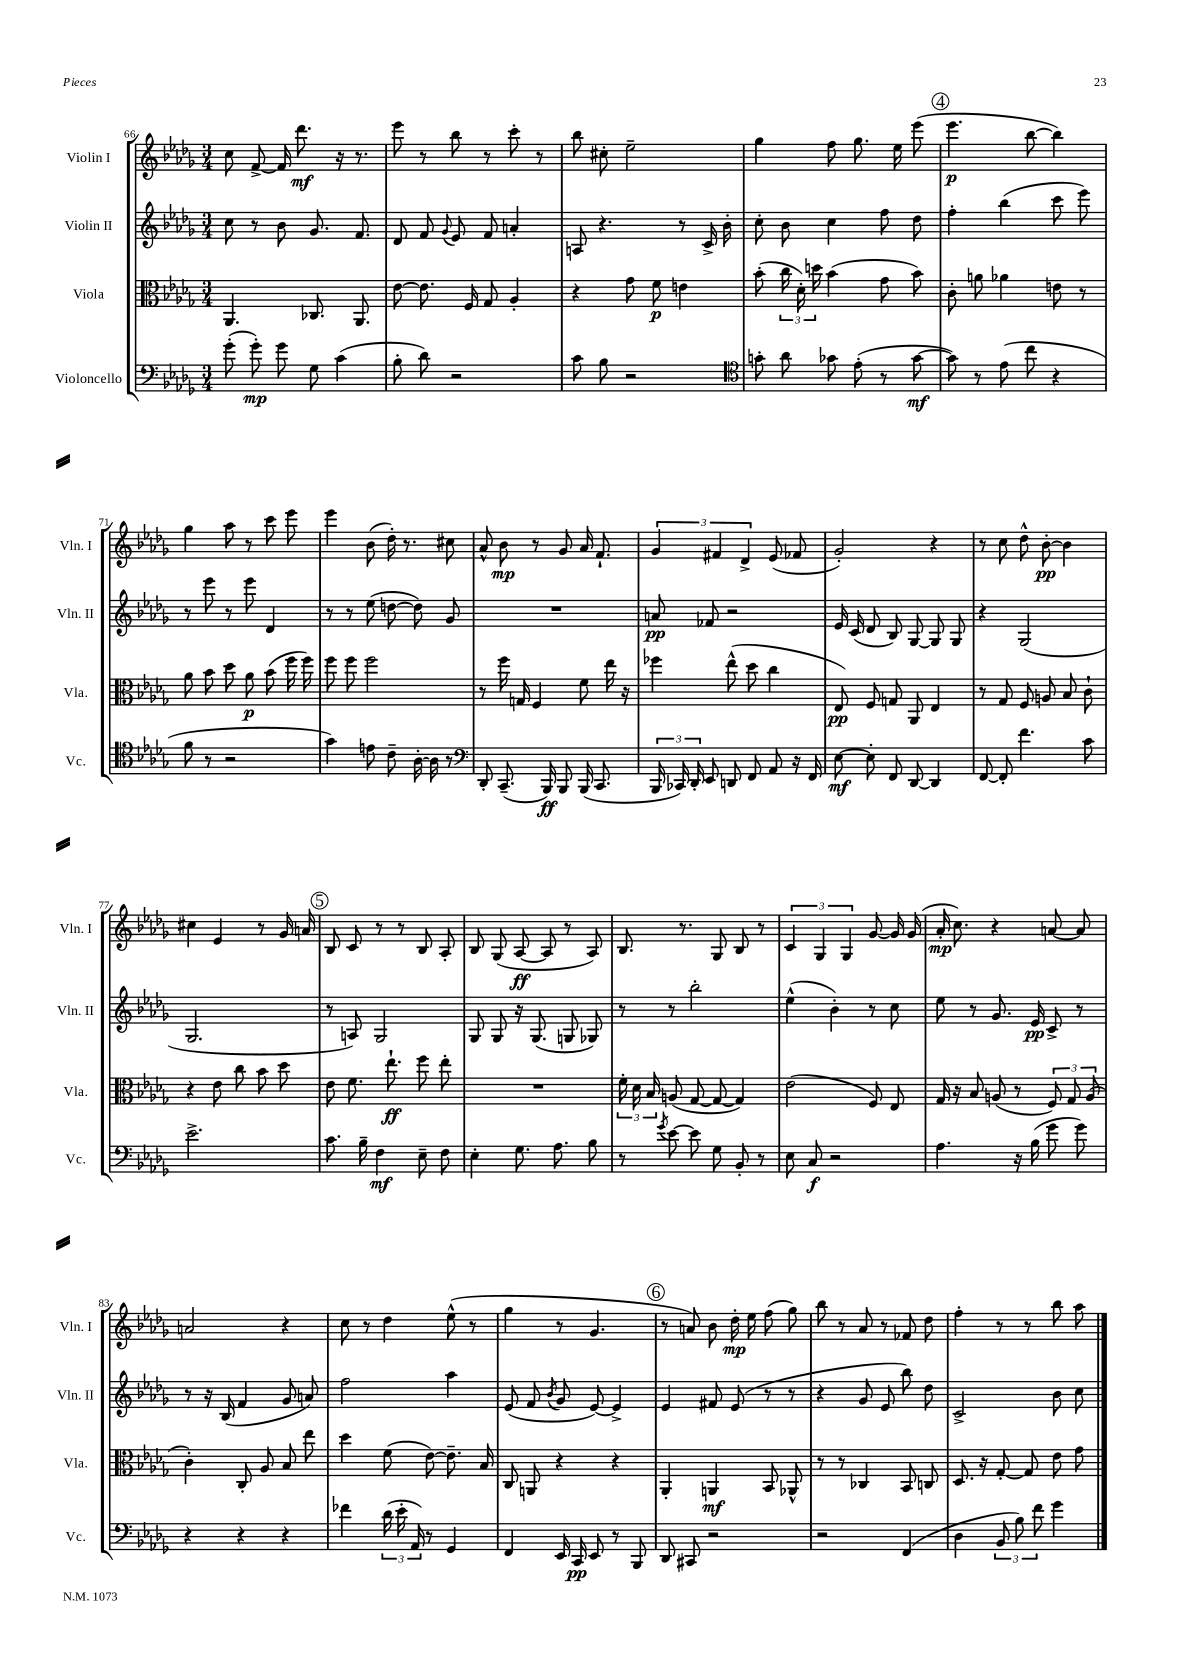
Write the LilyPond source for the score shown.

<<
\new StaffGroup <<
\new Staff = "s0" \with { instrumentName = "Violin I" shortInstrumentName = "Vln. I" } {
    \clef treble \key des \major \numericTimeSignature \time 3/4
    \autoBeamOff c''8 f'8~-> f'16 des'''8.\mf r16 r8. |
    ees'''8 r8 bes''8 r8 c'''8-. r8 |
    bes''8 cis''8-. ees''2-- |
    ges''4 f''8 ges''8. ees''16 ees'''8( |
    \mark \markup { \circle "4" } ees'''4.\p bes''8~ bes''4) |
    ges''4 aes''8 r8 c'''8 ees'''8 |
    ees'''4 bes'8( des''16-.) r8. cis''8 |
    aes'8-^ bes'8\mp r8 ges'8 aes'16 f'8.-! |
    \tuplet 3/2 { ges'4 fis'4 des'4-> } ees'8( fes'8 |
    ges'2-.) r4 |
    r8 c''8 des''8-^ bes'8~-.\pp bes'4 |
    cis''4 ees'4 r8 ges'16 a'16 |
    \mark \markup { \circle "5" } bes8 c'8 r8 r8 bes8 aes8-. |
    bes8 ges8( aes8~\ff aes8 r8 aes8) |
    bes8. r8. ges8 bes8 r8 |
    \tuplet 3/2 { c'4 ges4 ges4 } ges'8~ ges'16 ges'16( |
    aes'16-.\mp c''8.) r4 a'8~ a'8 |
    a'2 r4 |
    c''8 r8 des''4 ees''8-^( r8 |
    ges''4 r8 ges'4. |
    \mark \markup { \circle "6" } r8 a'8) bes'8 des''16-.\mp ees''16 f''8( ges''8) |
    bes''8 r8 aes'8 r8 fes'8 des''8 |
    f''4-. r8 r8 bes''8 aes''8 \bar "|." |
}
\new Staff = "s1" \with { instrumentName = "Violin II" shortInstrumentName = "Vln. II" } {
    \clef treble \key des \major \numericTimeSignature \time 3/4
    \autoBeamOff c''8 r8 bes'8 ges'8. f'8. |
    des'8 f'8 \appoggiatura { ges'8 } ees'8 f'8 a'4-. |
    a8 r4. r8 c'16-> bes'16-. |
    c''8-. bes'8 c''4 f''8 des''8 |
    \mark \markup { \circle "4" } f''4-. bes''4( c'''8 ees'''8) |
    r8 ees'''8 r8 ees'''8 des'4 |
    r8 r8 ees''8( d''8~ d''8) ges'8 |
    R2. |
    a'8\pp fes'8 r2 |
    ees'16 c'16( des'8 bes8) ges8~ ges8 ges8 |
    r4 ges2( |
    ges2. |
    \mark \markup { \circle "5" } r8 a8) ges2 |
    ges8 ges8 r16 ges8.( g8 ges8) |
    r8 r8 bes''2-. |
    ees''4-^( bes'4-.) r8 c''8 |
    ees''8 r8 ges'8. ees'16\pp c'8-> r8 |
    r8 r16 bes16( f'4 ges'8 a'8) |
    f''2 aes''4 |
    ees'8( f'8 \acciaccatura { bes'8 } ges'8 ees'8~) ees'4-> |
    \mark \markup { \circle "6" } ees'4 fis'8 ees'8( r8 r8 |
    r4 ges'8 ees'8 bes''8) des''8 |
    c'2-> bes'8 c''8 \bar "|." |
}
\new Staff = "s2" \with { instrumentName = "Viola" shortInstrumentName = "Vla." } {
    \clef alto \key des \major \numericTimeSignature \time 3/4
    \autoBeamOff aes,4. ces8. aes,8. |
    ees'8~ ees'8. f16 ges8 aes4-. |
    r4 ges'8 f'8\p e'4 |
    bes'8-.( \tuplet 3/2 { c''16 des'16-.) d''16 } bes'4( ges'8 bes'8) |
    \mark \markup { \circle "4" } c'8-. a'8 aes'4 e'8 r8 |
    aes'8 bes'8 des''8 aes'8\p bes'8( f''16 f''16) |
    f''8 f''8 f''2 |
    r8 f''16 g16 f4 f'8 ees''16 r16 |
    fes''4 ees''8-^( des''8 c''4 |
    ees8\pp) f8 g8 aes,8 ees4 |
    r8 ges8 f8 a8 bes8 c'8-! |
    r4 ees'8 c''8 bes'8 des''8 |
    \mark \markup { \circle "5" } ees'8 f'8. ees''8.-!\ff f''8 ees''8-. |
    R2. |
    \tuplet 3/2 { f'16-. des'16 bes16 } a8( ges8~ ges8~ ges4) |
    ees'2( f8) ees8 |
    ges16 r16 bes8 a8( r8 \tuplet 3/2 { f8) ges8 a8( } |
    c'4-.) c8-. aes8 bes8 ees''8 |
    des''4 f'8( ees'8~) ees'8.-- bes16 |
    c8 a,8 r4 r4 |
    \mark \markup { \circle "6" } aes,4-. a,4\mf bes,8 aes,8-^ |
    r8 r8 ces4 bes,8 c8 |
    des8. r16 ges8~-. ges8 ees'8 ges'8 \bar "|." |
}
\new Staff = "s3" \with { instrumentName = "Violoncello" shortInstrumentName = "Vc." } {
    \clef bass \key des \major \numericTimeSignature \time 3/4
    \autoBeamOff ges'8-.( ges'8-.\mp) ges'8 ges8 c'4( |
    bes8-. des'8) r2 |
    c'8 bes8 r2 |
    \clef tenor g'8-. aes'8 ges'8 ees'8-.( r8 ges'8~\mf |
    \mark \markup { \circle "4" } ges'8) r8 ees'8( c''8 r4 |
    f'8 r8 r2 |
    ges'4) e'8 c'8-- aes16~-. aes16 r8 |
    \clef bass des,8-. c,8.--( bes,,16\ff) bes,,8 bes,,16( c,8. |
    \tuplet 3/2 { bes,,16 ces,16) des,16-. } ees,8 d,8 f,8 aes,8 r16 f,16 |
    ees8~\mf ees8-. f,8 des,8~ des,4 |
    f,8~ f,8-. f'4. c'8 |
    ees'2.-> |
    \mark \markup { \circle "5" } c'8. bes16-- f4\mf ees8-- f8 |
    ees4-. ges8. aes8. bes8 |
    r8 \acciaccatura { ges'8 } ees'8~ ees'8 ges8 bes,8-. r8 |
    ees8 c8\f r2 |
    aes4. r16 bes16( ges'8 ges'8) |
    r4 r4 r4 |
    fes'4 \tuplet 3/2 { des'16( ees'16-. aes,16) } r8 ges,4 |
    f,4 ees,16 c,16\pp ees,8 r8 bes,,8 |
    \mark \markup { \circle "6" } des,8 cis,8 r2 |
    r2 f,4( |
    des4 \tuplet 3/2 { bes,8 bes8) f'8 } ges'4 \bar "|." |
}
>>
>>
\layout { \context { \Score currentBarNumber = #66 } }
